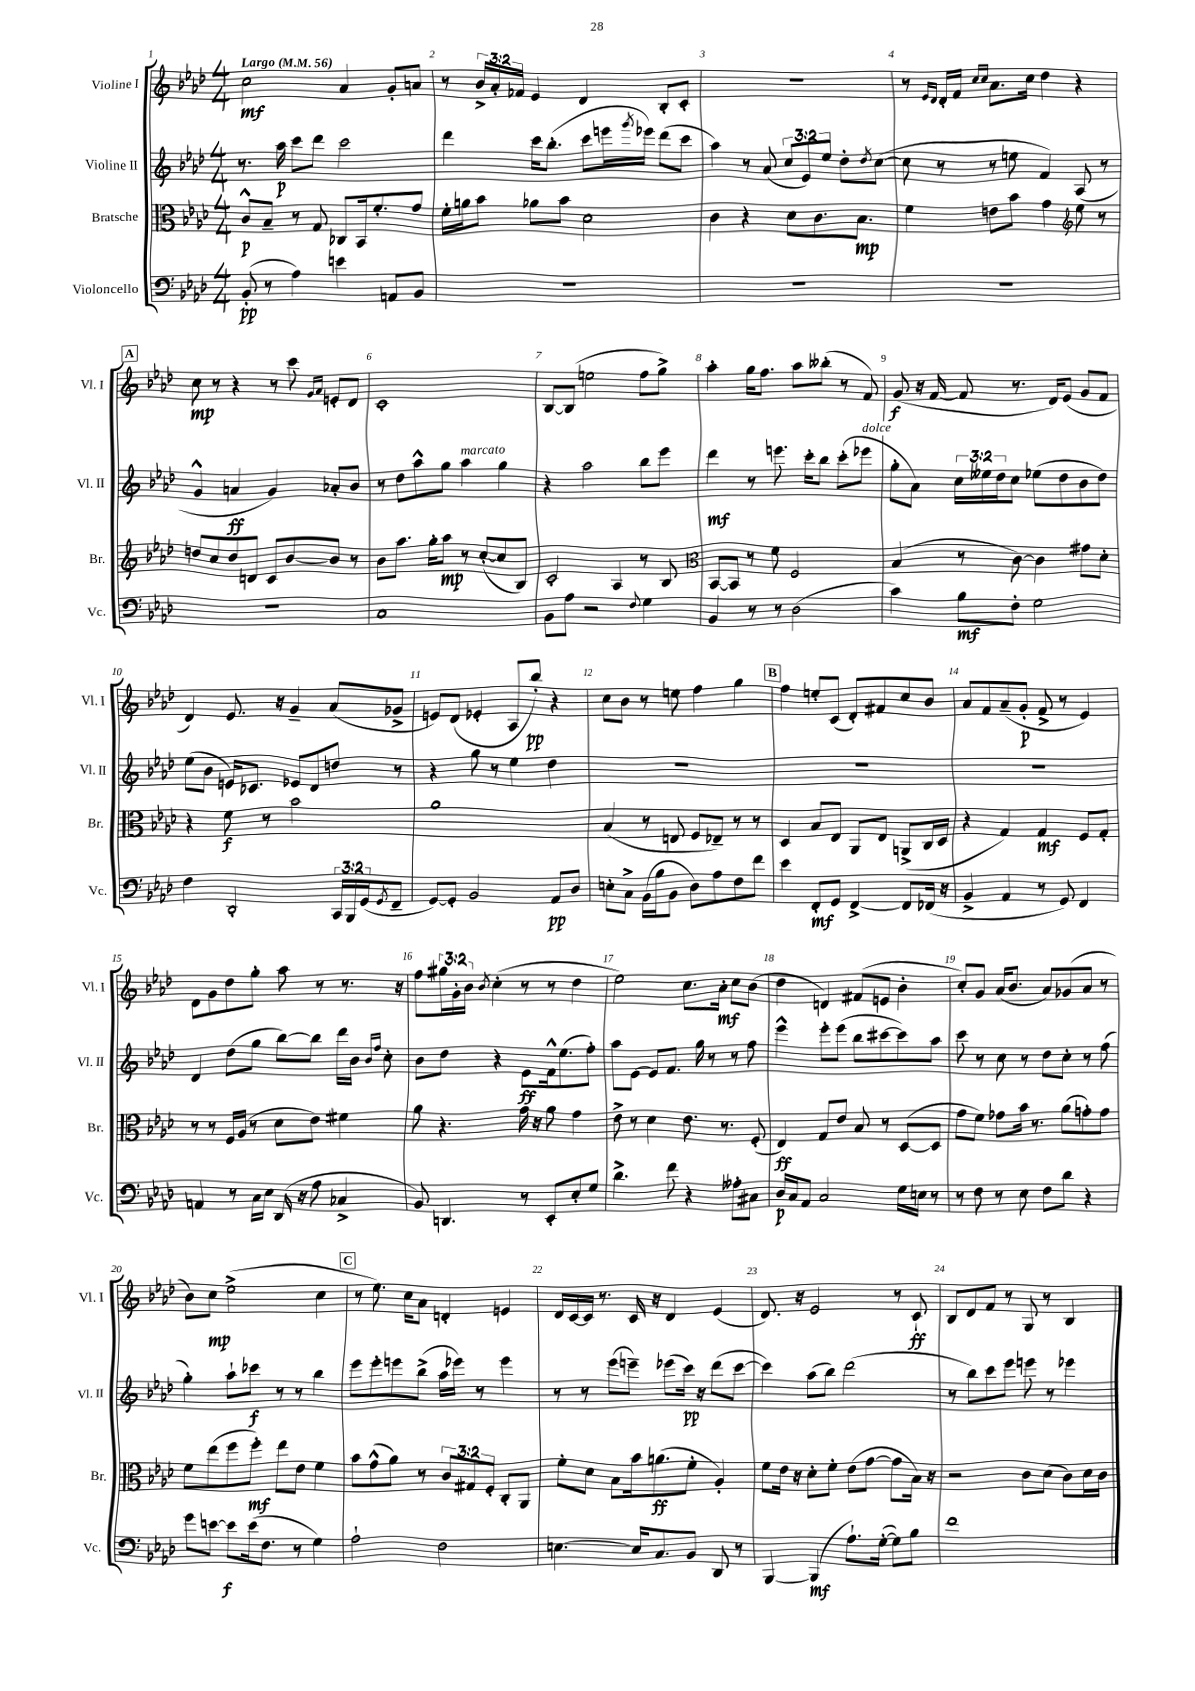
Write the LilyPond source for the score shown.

<<
\new StaffGroup <<
\new Staff = "s0" \with { instrumentName = "Violine I" shortInstrumentName = "Vl. I" } {
    \clef treble \key aes \major \numericTimeSignature \time 4/4 \override Staff.TupletNumber.text = #tuplet-number::calc-fraction-text \tempo "Largo" 4 = 56
    c''2\mf aes'4 g'8-. a'8 |
    r8 \tuplet 3/2 { bes'16-> aes'16-. fes'16 } ees'4 des'4 bes8-. c'8-. |
    R1 |
    r8 \grace { ees'16 des'16 } des'16-. f'16 \grace { c''16 c''16 } aes'8. c''16 des''4 r4 |
    \mark \markup { \box "A" } c''8\mp r8 r4 r8 c'''8 \grace { g'16 aes'16 } e'8-. des'8 |
    c'1-. |
    bes8~ bes8( e''2 f''8 g''8->) |
    aes''4-. g''16 f''8. aes''8 beses''8-.( r8 f'8) |
    g'8\f( r16 f'16~ f'8 r8. des'16) ees'8( g'8 f'8 |
    des'4) ees'8. r16 g'4-- aes'8( ges'8-> |
    e'8) des'8( ees'4-. aes8 bes''8-.\pp) r4 |
    c''8 bes'8 r8 e''8 f''4 g''4 |
    \mark \markup { \box "B" } f''4 e''8-. c'8( des'8-.) fis'8 c''8 bes'8 |
    aes'8 f'8 aes'8--( g'8-.\p f'8-> r8 ees'4) |
    des'8 g'8 des''8 g''8-. aes''8 r8 r8. r16 |
    f''8 \tuplet 3/2 { gis''16 g'16-. bes'16 } \acciaccatura { bes'8 } c''4-.( r8 r8 des''4 |
    ees''2) c''8. aes'16-.\mf c''8 bes'8( |
    des''4 d'4) fis'8( e'8 bes'4-. |
    c''8-.) g'8 aes'16( bes'8. aes'8) ges'8( aes'8 r8 |
    bes'8) c''8\mp ees''2->( c''4 |
    \mark \markup { \box "C" } r8 ees''8.) c''16 aes'8 d'4-. e'4 |
    des'16 c'16~ c'16 r8. c'16 r16 des'4 ees'4( |
    des'8.) r16 ees'2 r8 c'8-!\ff |
    bes8 des'8 f'8 r8 g8 r8 bes4 \bar "|." |
}
\new Staff = "s1" \with { instrumentName = "Violine II" shortInstrumentName = "Vl. II" } {
    \clef treble \key aes \major \numericTimeSignature \time 4/4 \override Staff.TupletNumber.text = #tuplet-number::calc-fraction-text
    r8. aes''16\p c'''8 des'''8 c'''2 |
    des'''4 c'''16 bes''8.-.( c'''8 e'''16 \acciaccatura { g'''8 } ees'''16) des'''8( c'''8 |
    aes''4) r8 aes'8( \tuplet 3/2 { c''8 ees'8) ees''8 } des''8-. \acciaccatura { des''8 } c''8~( |
    c''8 r8 r8 e''8 f'4) aes8( r8 |
    \mark \markup { \box "A" } g'4-^ a'4\ff g'4) aes'8-. bes'8 |
    r8 des''8 aes''8-^ g''8 aes''4^\markup { \italic "marcato" } g''4 |
    r4 aes''2 bes''8 ees'''8 |
    des'''4\mf r8 e'''8. c'''16-. bes''8 c'''8-.( ees'''8^\markup { \italic "dolce" } |
    g''8-. aes'8) \tuplet 3/2 { c''16 eeses''16 des''16 } c''8 ees''8( des''8 bes'8 des''8) |
    ees''8( bes'8 e'16) ces'8. ees'8 des'8 d''8 r8 |
    r4 g''8 r8 ees''4 des''4 |
    R1 |
    \mark \markup { \box "B" } R1 |
    R1 |
    des'4 des''8( g''8 bes''8~) bes''8 des'''16 bes'16 \grace { bes'16 f''16 } c''8-. |
    bes'8 des''8 r4 ees'8\ff f'16-^ ees''8.( f''8-.) |
    aes''8 ees'8~ ees'8 f'8. g''16 r8 r8 f''8 |
    ees'''4-^ ees'''8-. ees'''8( bes''8 cis'''8~ cis'''8) aes''8 |
    c'''8 r8 c''8 r8 des''8 c''8-. r8 f''8( |
    g''4-.) aes''8-! ces'''8\f r8 r8 bes''4 |
    \mark \markup { \box "C" } ees'''8 ees'''8-. e'''8 bes''8->( aes''16 ees'''16) r8 ees'''4 |
    r8 r8 ees'''8( e'''8--) ees'''8( c'''16\pp) r16 des'''8( c'''8~ |
    c'''4) aes''8( bes''8) des'''2( |
    r8 bes''8) c'''8 ees'''8 e'''8 r8 ees'''4 \bar "|." |
}
\new Staff = "s2" \with { instrumentName = "Bratsche" shortInstrumentName = "Br." } {
    \clef alto \key aes \major \numericTimeSignature \time 4/4 \override Staff.TupletNumber.text = #tuplet-number::calc-fraction-text
    c'8-^\p bes8-- r8 g8 ces8 bes,16 f'8.-. g'8 |
    f'16-. a'16 bes'8 aes'8 bes'8 des'2 |
    c'4 r4 des'8 c'8. bes8.\mp |
    f'4 e'8 bes'8 g'4 \clef treble ees''8 r8 |
    \mark \markup { \box "A" } d''8 c''8 d''8 d'8 c'8 bes'8~ bes'8 r8 |
    bes'8 aes''8. g''16-. aes''8\mp r8 c''8~-.( c''8 bes8) |
    c'2-. aes4 r8 bes8 |
    \clef alto bes,8~ bes,8 r8 f'8 f2 |
    bes4( r8 c'8~) c'4 gis'8 des'8-. |
    r4 f'8\f r8 bes'2 |
    aes'1 |
    bes4( r8 e8 f8 ees8--) r8 r8 |
    \mark \markup { \box "B" } des4 bes8 ees8 aes,8 ees8 a,8->( c16 des16 |
    r4 g4) g4\mf f8 g8-. |
    r8 r8 f16 aes16( r8 des'8 ees'8) fis'4 |
    aes'8 r4. g'16 r16 aes'8 g'4 |
    ees'8-> r8 des'4 ees'8. r8. f8-.( |
    ees4\ff) g8 ees'8 bes8 r8 des8~( des8 |
    g'8 f'8) ges'8 bes'16 r8. aes'8( g'8-.) g'8 |
    f'8 ees''8( f''8 f''8-.\mf) ees''8 ees'8 f'4 |
    \mark \markup { \box "C" } bes'8 g'8-^( aes'8) r8 \tuplet 3/2 { c'8 gis8 f8-. } c8-. aes,8 |
    f'8-. des'8 bes8 bes'16 a'8.\ff( f'8-. aes4-.) |
    f'8 ees'16 r16 des'8-. f'8-. ees'8( g'8~ g'8 bes16) r16 |
    r2 c'8 des'8( c'8) des'16 c'16 \bar "|." |
}
\new Staff = "s3" \with { instrumentName = "Violoncello" shortInstrumentName = "Vc." } {
    \clef bass \key aes \major \numericTimeSignature \time 4/4 \override Staff.TupletNumber.text = #tuplet-number::calc-fraction-text
    bes,8-.\pp( r8 aes4) e'4 a,8 bes,8 |
    R1 |
    R1 |
    R1 |
    \mark \markup { \box "A" } R1 |
    c1 |
    bes,8 aes8 r2 \appoggiatura { f8 } g4 |
    bes,4 r8 r8 des2( |
    c'4) bes8\mf f8-. g2 |
    f4 des,2-. \tuplet 3/2 { c,16 bes,,16 g,16( } \acciaccatura { g,8 } f,8-- |
    g,8~) g,8-. bes,2 aes,8\pp des8 |
    e8-. c8-> bes,16( bes16 bes,8 des8) aes8 f8 f'8 |
    \mark \markup { \box "B" } ees'4 f,8-.\mf g,8 f,4~-> f,8 fes,16( r16 |
    bes,4-> aes,4 r8 g,8) f,4 |
    a,4 r8 c16 ees16 des,16( r16 aes8 ces4-> |
    bes,8) d,4. r8 ees,8-. ees8-. g8 |
    des'4.-> f'8 r4 aeses8-. cis8 |
    des16\p c16 aes,8 c2 g16 e16 r8 |
    r8 f8 r8 ees8 f8 des'8 r4 |
    g'8 e'8~ e'8\f e'16( f8. r8 g4) |
    \mark \markup { \box "C" } aes2-! f2 |
    e4.~ e16 c8. bes,8 des,8 r8 |
    bes,,4~ bes,,4\mf( aes8.-!) g16~-.( g8) bes8 |
    f'1 \bar "|." |
}
>>
>>
\layout { \context { \Score \override BarNumber.break-visibility = ##(#f #t #t) barNumberVisibility = #all-bar-numbers-visible } }
